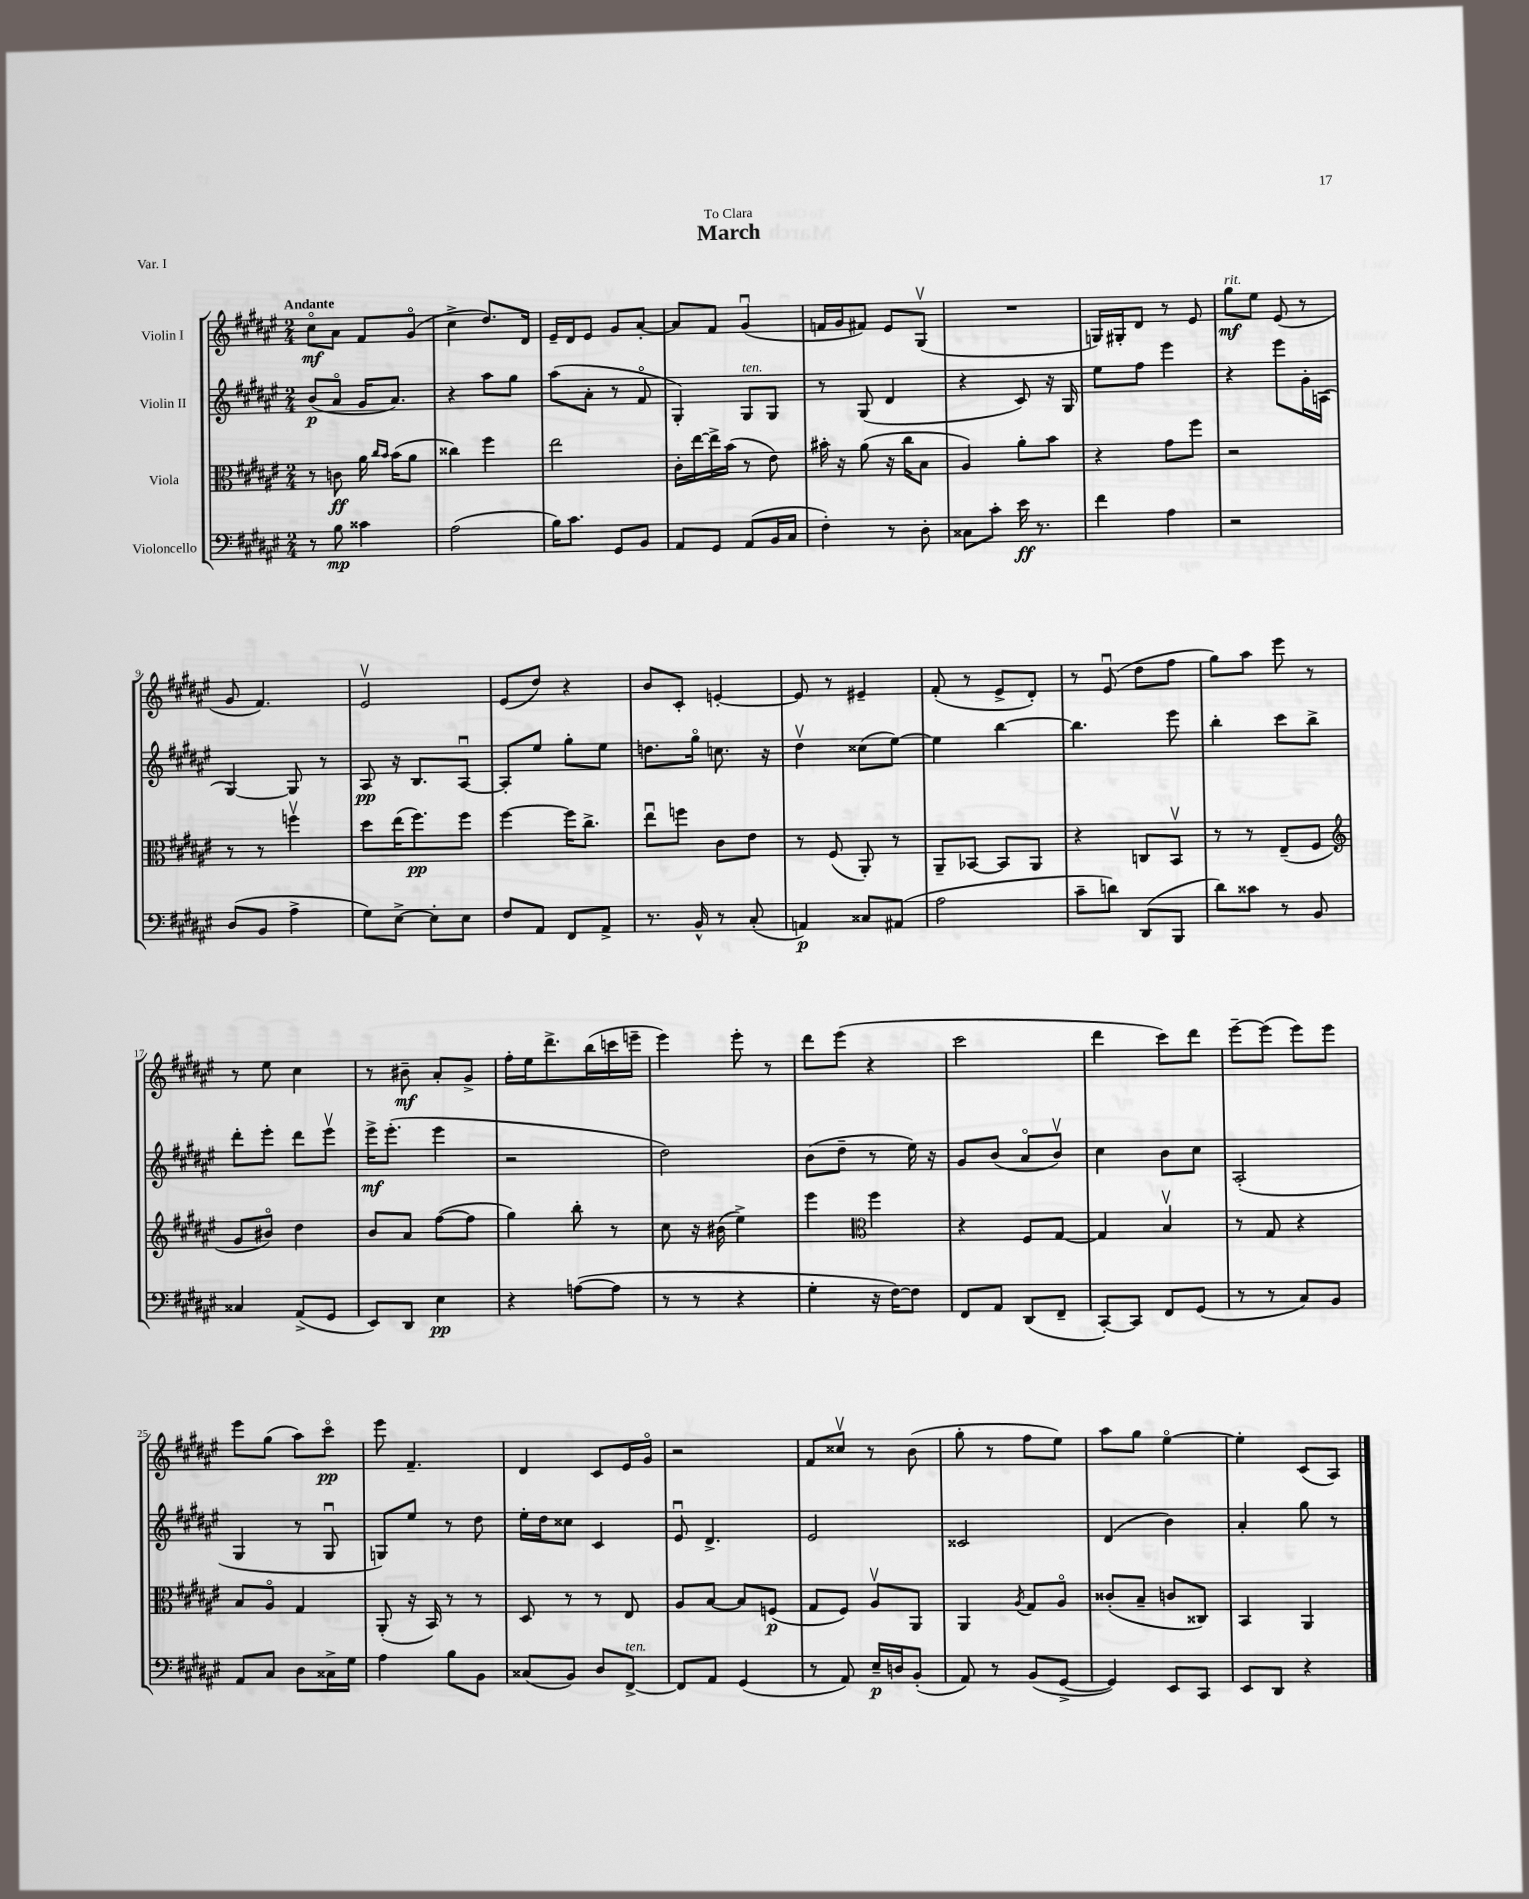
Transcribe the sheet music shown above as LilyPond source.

\header { title = "March" dedication = "To Clara" piece = "Var. I" }
<<
\new StaffGroup <<
\new Staff = "s0" \with { instrumentName = "Violin I" } {
    \clef treble \key fis \major \numericTimeSignature \time 2/4 \tempo "Andante"
    cis''8\flageolet\mf ais'8 fis'8 gis'8\flageolet( |
    cis''4-> dis''8.) dis'16 |
    eis'16-- dis'16 eis'8 gis'8 ais'8~-. |
    ais'8 fis'8 gis'4\downbow( |
    f'16 gis'16 fis'8) eis'8 gis8\upbow( |
    R2 |
    g16) gis16-. dis'8 r8 eis'8 |
    gis''8\mf^\markup { \italic "rit." } eis''8 eis'8( r8 |
    gis'8 fis'4.) |
    eis'2\upbow |
    eis'8( dis''8) r4 |
    b'8 cis'8-. e'4~-. |
    e'8 r8 eis'4-- |
    fis'8-.( r8 eis'8-> dis'8-.) |
    r8 eis'8\downbow( dis''8 fis''8 |
    gis''8) ais''8 eis'''8 r8 |
    r8 eis''8 cis''4 |
    r8 bis'8--\mf ais'8-. gis'8-> |
    fis''16-. eis''16 dis'''8.-> b''16( c'''16 e'''16-- |
    eis'''4) eis'''8-. r8 |
    dis'''8 eis'''8( r4 |
    cis'''2 |
    dis'''4 cis'''8) dis'''8 |
    eis'''8~-- eis'''8( eis'''8) eis'''8 |
    eis'''8 gis''8( ais''8) cis'''8\flageolet\pp |
    eis'''8 fis'4.-- |
    dis'4 cis'8 eis'16 gis'16\flageolet |
    r2 |
    fis'8 cisis''8\upbow r8 b'8( |
    gis''8-. r8 fis''8 eis''8) |
    ais''8 gis''8 eis''4~\flageolet |
    eis''4-. cis'8( ais8) \bar "|." |
}
\new Staff = "s1" \with { instrumentName = "Violin II" } {
    \clef treble \key fis \major \numericTimeSignature \time 2/4
    b'8\p( ais'8\flageolet gis'16 ais'8.) |
    r4 ais''8 gis''8 |
    ais''8( ais'8-. r8 fis'8\flageolet |
    gis4-.) gis8^\markup { \italic "ten." } gis8 |
    r8 gis8( dis'4 |
    r4 cis'8) r16 gis16 |
    eis''8 fis''8 eis'''4 |
    r4 eis'''8 gis'16-. a16( |
    gis4~) gis8 r8 |
    ais8\pp r16 b8. ais8~\downbow |
    ais8-. eis''8 gis''8-. eis''8 |
    d''8. gis''16\flageolet c''8. r16 |
    dis''4\upbow cisis''8( eis''8~) |
    eis''4 b''4~ |
    b''4. eis'''8 |
    b''4-. cis'''8 b''8-> |
    dis'''8-. eis'''8-. dis'''8 eis'''8\upbow |
    eis'''16->\mf eis'''8.-.( eis'''4 |
    r2 |
    dis''2) |
    b'8( dis''8-- r8 eis''16) r16 |
    gis'8 b'8( ais'8\flageolet b'8\upbow) |
    cis''4 b'8 cis''8 |
    ais2-.( |
    gis4 r8 gis8\downbow |
    g8) eis''8 r8 dis''8 |
    eis''16-. dis''16 cisis''8 cis'4 |
    eis'8\downbow dis'4.-> |
    eis'2 |
    cisis'2 |
    dis'4( b'4) |
    ais'4-. gis''8 r8 \bar "|." |
}
\new Staff = "s2" \with { instrumentName = "Viola" } {
    \clef alto \key fis \major \numericTimeSignature \time 2/4
    r8 c'8\ff ais'16 \grace { cis''16 b'16 } b'16( ais'8 |
    cisis''4) fis''4 |
    eis''2 |
    cis'16-. eis''16~ eis''16-> b'16( r8 eis'8) |
    bis'16-. r16 ais'8( r16 cis''16 b8 |
    ais4) ais'8-. b'8 |
    r4 gis'8 fis''8 |
    r2 |
    r8 r8 f''4\upbow |
    dis''8 eis''16( fis''8.\pp) fis''8 |
    fis''4~ fis''16 cis''8.-> |
    eis''8\downbow f''8 cis'8 eis'8 |
    r8 fis8( ais,8-.) r8 |
    ais,8-- bes,8~ bes,8 ais,8 |
    r4 c8 b,8\upbow |
    r8 r8 eis8--( fis8 |
    \clef treble gis'8 bis'8\flageolet) dis''4 |
    b'8 ais'8 fis''8~( fis''8 |
    gis''4) b''8-. r8 |
    cis''8 r16 bis'16( eis''4->) |
    eis'''4 \clef alto fis''4 |
    r4 fis8 gis8~ |
    gis4 b4\upbow |
    r8 gis8 r4 |
    b8 ais8\flageolet gis4 |
    ais,8-.( r16 b,16) r8 r8 |
    dis8 r8 r8 eis8 |
    ais8 b8~ b8 f8\p( |
    gis8 fis8) ais8\upbow ais,8 |
    ais,4 \acciaccatura { ais8 } gis8 ais8\flageolet |
    cisis'8-.( b8-- c'8 cisis8) |
    b,4 ais,4 \bar "|." |
}
\new Staff = "s3" \with { instrumentName = "Violoncello" } {
    \clef bass \key fis \major \numericTimeSignature \time 2/4
    r8 b8\mp cisis'4 |
    ais2( |
    b16) cis'8. gis,8 b,8 |
    ais,8 gis,8 ais,8( b,16 cis16 |
    fis4-.) r8 dis8-. |
    cisis8 cis'8-. eis'16\ff r8. |
    fis'4 ais4 |
    r2 |
    dis8( b,8 ais4-> |
    gis8) eis8~-> eis8-. eis8 |
    fis8 ais,8 fis,8 ais,8-> |
    r8. b,16-^ r8 cis8-.( |
    a,4\p) cisis8 ais,8( |
    ais2 |
    cis'8-- d'8) dis,8( b,,8 |
    dis'8) cisis'8 r8 b,8 |
    cisis4 ais,8->( gis,8 |
    eis,8) dis,8 eis4\pp |
    r4 a8~( a8 |
    r8 r8 r4 |
    gis4-. r16 fis16~) fis8 |
    fis,8 ais,8 dis,8( fis,8-- |
    cis,8~-.) cis,8 fis,8 gis,8( |
    r8 r8 cis8) b,8 |
    ais,8 cis8 dis8 cisis16-> gis16 |
    ais4 b8 b,8 |
    cisis8( b,8) dis8 fis,8~->^\markup { \italic "ten." } |
    fis,8 ais,8 gis,4( |
    r8 ais,8) eis16--\p d16 b,8-.( |
    ais,8) r8 b,8( gis,8~-> |
    gis,4) eis,8 cis,8 |
    eis,8 dis,8 r4 \bar "|." |
}
>>
>>
